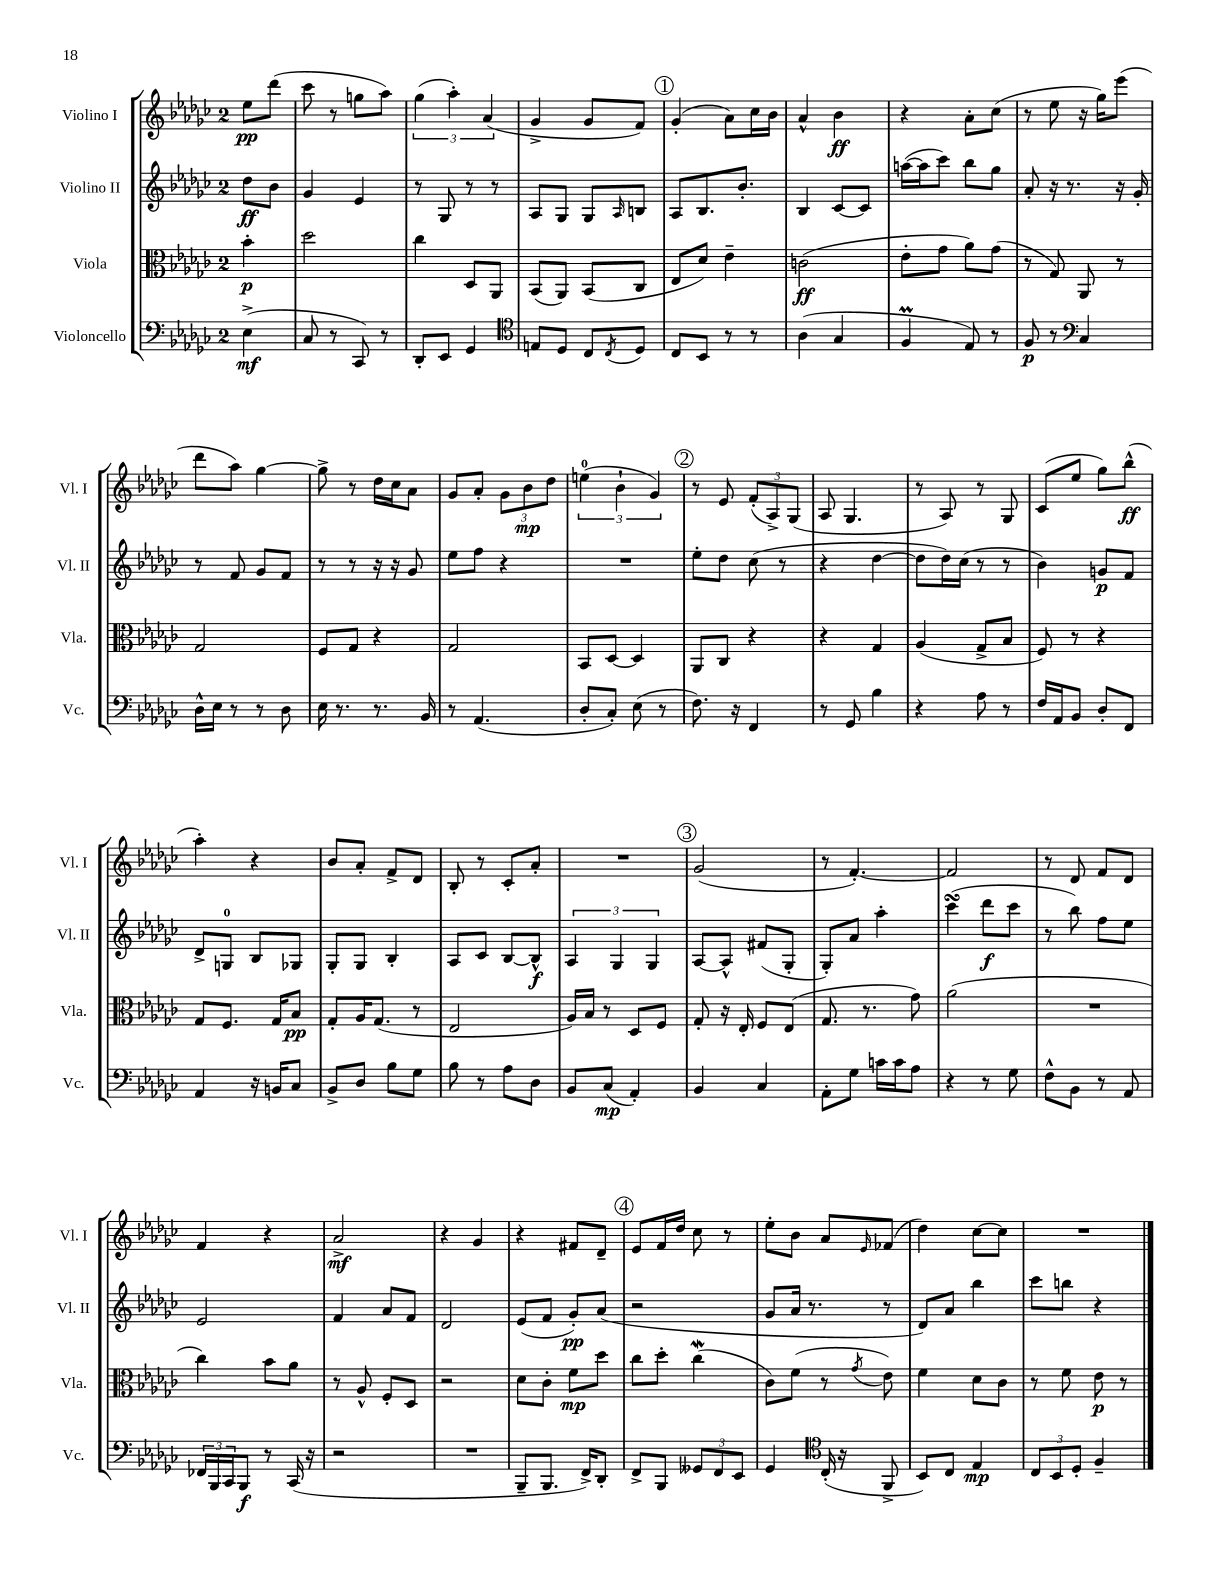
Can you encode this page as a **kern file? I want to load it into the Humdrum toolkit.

**kern	**kern	**kern	**kern
*staff4	*staff3	*staff2	*staff1
*clefF4	*clefC3	*clefG2	*clefG2
*k[b-e-a-d-g-c-]	*k[b-e-a-d-g-c-]	*k[b-e-a-d-g-c-]	*k[b-e-a-d-g-c-]
*M2/4	*M2/4	*M2/4	*M2/4
(4E-^	4b-'	8dd-	8ee-
.	.	8b-	(8ddd-
=	=	=	=
8C-	2dd-	4g-	8ccc-
8r	.	.	8r
8CC-)	.	4e-	8gg
8r	.	.	8aa-)
=	=	=	=
8DD-'	4cc-	8r	(6gg-
8EE-	.	8G-	.
.	.	.	6aa-')
4GG-	8D-	8r	.
.	.	.	(6a-
.	8AA-	8r	.
=	=	=	=
*clefC4	*	*	*
8E	(8BB-	8A-	4g-^
8D-	8AA-)	8G-	.
8C-	(8BB-	8G-	8g-
8qC-	.	16qqA-	.
8D-	8C-	8B	8f)
=	=	=	=
8C-	8E-	8A-	(4g-'
8BB-	8d-)	8.B-	.
8r	4e-~	.	8a-)
.	.	8.b-'	.
8r	.	.	16cc-
.	.	.	16b-
=	=	=	=
(4A-	(2c	4B-	4a-^^
4G-	.	[8c-	4b-
.	.	8c-]	.
=	=	=	=
4F	8e-'	([16aa	4r
.	.	16aa]	.
.	8g-	8ccc-)	.
8E-)	8a-)	8bb-	8a-'
8r	(8g-	8gg-	(8cc-
=	=	=	=
8F	8r	8a-'	8r
8r	8G-)	16r	8ee-
.	.	8.r	.
*clefF4	*	*	*
4C-	8AA-	.	16r
.	.	.	16gg-)
.	8r	16r	(8eee-
.	.	16g-'	.
=	=	=	=
16D-^^	2G-	8r	8ddd-
16E-	.	.	.
8r	.	8f	8aa-)
8r	.	8g-	[4gg-
8D-	.	8f	.
=	=	=	=
16E-	8F	8r	8gg-^]
8.r	.	.	.
.	8G-	8r	8r
8.r	4r	16r	16dd-
.	.	16r	16cc-
.	.	8g-	8a-
16BB-	.	.	.
=	=	=	=
8r	2G-	8ee-	8g-
(4.AA-	.	8ff	8a-'
.	.	4r	12g-
.	.	.	12b-
.	.	.	12dd-
=	=	=	=
8D-'	8BB-	2r	(6ee
8C-')	[8D-	.	.
.	.	.	6b-`
(8E-	4D-]	.	.
.	.	.	6g-)
8r	.	.	.
=	=	=	=
8.F)	8AA-	8ee-'	8r
.	8C-	8dd-	8e-
16r	.	.	.
4FF	4r	(8cc-	(12f'
.	.	.	12A-^)
.	.	8r	.
.	.	.	(12G-
=	=	=	=
8r	4r	4r	8A-
8GG-	.	.	4.G-
4B-	4G-	[4dd-	.
=	=	=	=
4r	(4A-	8dd-]	8r
.	.	16dd-)	8A-)
.	.	(16cc-	.
8A-	8G-^	8r	8r
8r	8B-	8r	8G-
=	=	=	=
16F	8F)	4b-)	(8c-
16AA-	.	.	.
8BB-	8r	.	8ee-
8D-'	4r	8g	8gg-)
8FF	.	8f	(8bb-^^
=	=	=	=
4AA-	8G-	8d-^	4aa-')
.	8.F	8G	.
16r	.	8B-	4r
16BB	16G-	.	.
8C-	8B-	8G-	.
=	=	=	=
8BB-^	8G-'	8G-'	8b-
8D-	16A-	8G-	8a-'
.	(8.G-	.	.
8B-	.	4B-'	8f^
8G-	8r	.	8d-
=	=	=	=
8B-	2E-	8A-	8B-'
8r	.	8c-	8r
8A-	.	[8B-	8c-'
8D-	.	8B-^^]	8a-'
=	=	=	=
8BB-	16A-)	6A-	2r
.	16B-	.	.
(8C-	8r	.	.
.	.	6G-	.
4AA-')	8D-	.	.
.	.	6G-	.
.	8F	.	.
=	=	=	=
4BB-	8G-'	[8A-	(2g-
.	16r	8A-^^]	.
.	16E-'	.	.
4C-	8F	(8f#	.
.	(8E-	8G-'	.
=	=	=	=
8AA-'	8.G-	8G-')	8r
8G-	.	8a-	[4.f')
.	8.r	.	.
16c	.	4aa-'	.
16c	.	.	.
8A-	8g-)	.	.
=	=	=	=
4r	(2a-	(4ccc-	2f]
8r	.	8ddd-	.
8G-	.	8ccc-	.
=	=	=	=
8F^^	2r	8r	8r
8BB-	.	8bb-)	8d-
8r	.	8ff	8f
8AA-	.	8ee-	8d-
=	=	=	=
24FF-	4cc-)	2e-	4f
24BBB-	.	.	.
24CC-	.	.	.
8BBB-	.	.	.
8r	8b-	.	4r
(16CC-	8a-	.	.
16r	.	.	.
=	=	=	=
2r	8r	4f	2a-^
.	8A-^^	.	.
.	8F'	8a-	.
.	8D-	8f	.
=	=	=	=
2r	2r	2d-	4r
.	.	.	4g-
=	=	=	=
8BBB-~	8d-	(8e-	4r
8.BBB-	8c-'	8f	.
.	8f	8g-')	8f#
16FF^)	.	.	.
8DD-'	8dd-	(8a-	8d-~
=	=	=	=
8FF^	8cc-	2r	8e-
8BBB-	8dd-'	.	16f
.	.	.	16dd-
12GG--	(4cc-	.	8cc-
12FF	.	.	.
.	.	.	8r
12EE-	.	.	.
=	=	=	=
4GG-	8c-)	8g-	8ee-'
.	(8f	16a-	8b-
.	.	8.r	.
*clefC4	*	*	*
(16C-'	8r	.	8a-
16r	.	.	.
.	8qg-	.	16qqe-
8FF^	8e-)	8r	(8f-
=	=	=	=
8BB-)	4f	8d-)	4dd-)
8C-	.	8a-	.
4E-	8d-	4bb-	[8cc-
.	8c-	.	8cc-]
=	=	=	=
12C-	8r	8ccc-	2r
12BB-	.	.	.
.	8f	8bb	.
12D-'	.	.	.
4F~	8e-	4r	.
.	8r	.	.
==	==	==	==
*-	*-	*-	*-
